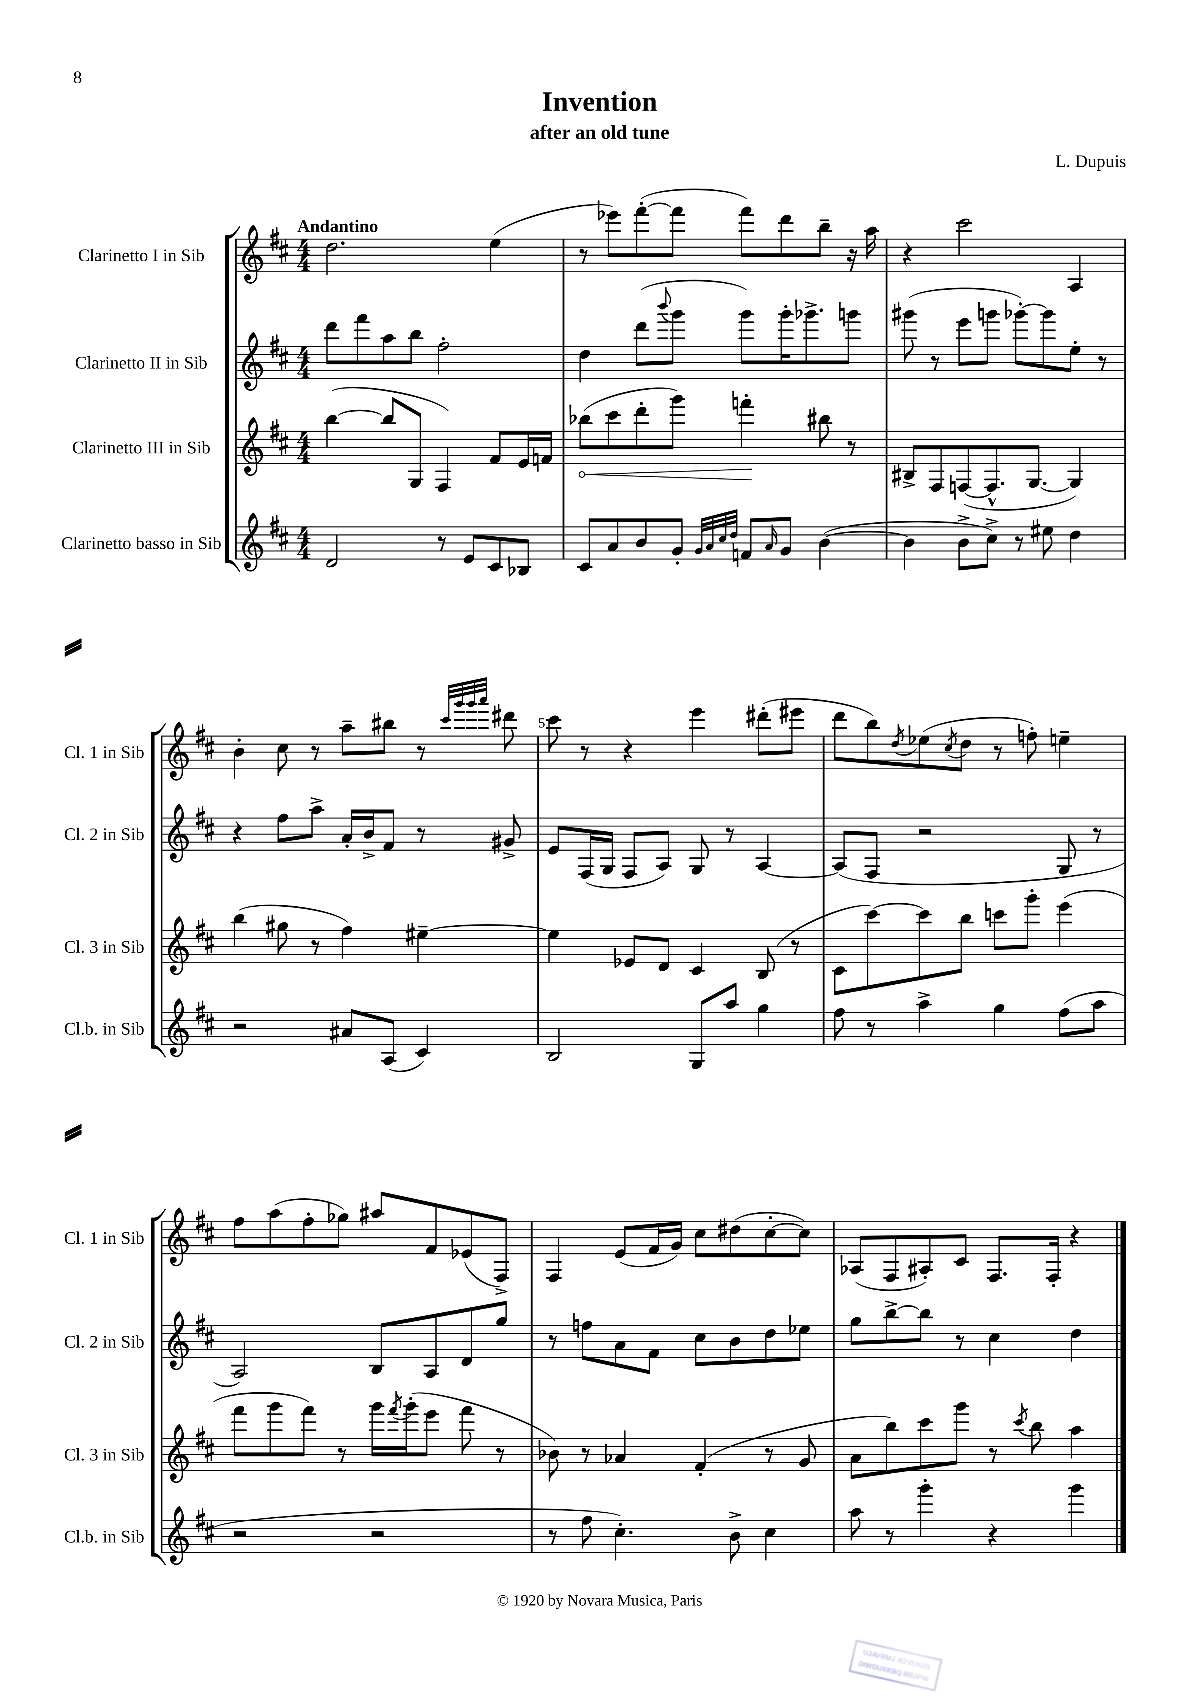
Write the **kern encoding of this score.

**kern	**kern	**dynam	**kern	**kern
*part4	*part3	*part3	*part2	*part1
*staff4	*staff3	*staff3	*staff2	*staff1
*I"Clarinetto basso in Sib	*I"Clarinetto III in Sib	*	*I"Clarinetto II in Sib	*I"Clarinetto I in Sib
*I'Cl.b. in Sib	*I'Cl. 3 in Sib	*	*I'Cl. 2 in Sib	*I'Cl. 1 in Sib
*clefG2	*clefG2	*	*clefG2	*clefG2
*k[f#c#]	*k[f#c#]	*	*k[f#c#]	*k[f#c#]
*M4/4	*M4/4	*	*M4/4	*M4/4
=1	=1	=1	=1	=1
!	!	!	!	!LO:TX:a:B:t=Andantino
2d/	([4bb\	.	8ddd\L	2.dd\
.	.	.	8fff#\	.
.	8bb/L]	.	8aa\	.
.	8G/J	.	8bb\J	.
8r	4F#/)	.	2ff#'\	.
8e/L	.	.	.	.
8c#/	8f#/L	.	.	(4ee\
8B-X/J	16e/L	.	.	.
.	16fn/JJ	.	.	.
=2	=2	=2	=2	=2
!	!	!LO:HP:b	!	!
8c#/L	(8bb-X\L	<	4dd\	8r
8a/	8ccc#\	.	.	8eee-X\L)
8b/	8ddd'\	.	(8ddd\L	([8fff#'\
.	.	.	8qqbbb/	.
8g'/J	8ggg\J)	.	8ggg\J	8fff#\J]
32qqg/LLL	.	.	.	.
32qqa/	.	.	.	.
32qqcc#/	.	.	.	.
32qqdd/JJJ	.	.	.	.
8fn/L	4fffn'\	.	8ggg\L)	8fff#\L)
16qqa/	.	.	.	.
8g/J	.	.	16ggg'\K	8ddd\
.	.	.	8.ggg-X^\	.
([4b\	8bb#X\	[	.	8bb~\J
.	8r	.	8gggn\J	16r
.	.	.	.	16aa\
=3	=3	=3	=3	=3
4b\]	8B#X^/L	.	(8ggg#X\	4r
.	8F#/	.	8r	.
8b^\L	([8Fn/	.	8eee\L	2ccc#\
8cc#^\J)	8.F^^/]	.	8gggn\J	.
8r	.	.	[8ggg-X'\L)	.
.	[8.G/J	.	.	.
8ee#X\	.	.	8ggg-\]	.
4dd\	4G/])	.	8ee'\J	4A/
.	.	.	8r	.
!!LO:LB:g=z
=4	=4	=4	=4	=4
2r	(4bb\	.	4r	4b'\
.	8gg#X\	.	8ff#\L	8cc#\
.	8r	.	8aa^\J	8r
8a#X/L	4ff#\)	.	16a'/LL	8aa~\L
.	.	.	16b^/J	.
(8A/J	.	.	8f#/J	8bb#X\J
4c#/)	[4ee#X~\	.	8r	8r
.	.	.	.	32qqccc#/LLL
.	.	.	.	32qqggg/
.	.	.	.	32qqggg/
.	.	.	.	32qqaaa/JJJ
.	.	.	8g#X^/	8ddd#X\
=5	=5	=5	=5	=5
2B/	4ee#\]	.	8e/L	8ccc#\
.	.	.	(16F#/L	8r
.	.	.	16G/JJ	.
.	8e-X/L	.	8F#/L	4r
.	8d/J	.	8A/J)	.
8G/L	4c#/	.	8G/	4eee\
8aa/J	.	.	8r	.
4gg\	(8B/	.	[4A/	(8ddd#X'\L
.	8r	.	.	8eee#X\J
=6	=6	=6	=6	=6
8ff#\	8c#\L	.	(8A/L]	8ddd\L
8r	[8ccc#\)	.	8F#/J	8bb\)
.	.	.	.	8qdd/
4aa^\	8ccc#\]	.	2r	(8ee-X\
.	.	.	.	8qcc#/
.	8bb\J	.	.	8dd\J
4gg\	8cccn\L	.	.	8r
.	8ggg'\J	.	.	8ffn'\)
(8ff#\L	(4eee\	.	8G/	4een~\
8aa\J	.	.	8r	.
!!LO:LB:g=z
=7	=7	=7	=7	=7
2r	8fff#\L	.	2A/)	8ff#\L
.	8ggg\	.	.	(8aa\
.	8fff#\J)	.	.	8ff#'\
.	8r	.	.	8gg-X\J)
2r	16ggg\LL	.	8B/L	8aa#X/L
.	8qfff#/	.	.	.
.	(16ggg'\J	.	.	.
.	8eee\J	.	8A/	8f#/
.	8fff#\	.	8d/	(8e-X/
.	8r	.	8gg/J	8F#^/J)
=8	=8	=8	=8	=8
8r	8b-X\)	.	8r	4F#/
8ff#\	8r	.	8ffn\L	.
4.cc#'\)	4a-X/	.	8a\	(8e/L
.	.	.	8f#\J	16f#/L
.	.	.	.	16g/JJ)
.	(4f#'/	.	8cc#\L	8cc#\L
8b^\	.	.	8b\	(8dd#X\
4cc#\	8r	.	8dd\	[8cc#'\
.	8g/	.	8ee-X\J	8cc#\J])
=9	=9	=9	=9	=9
8aa\	8a\L	.	8gg\L	(8A-X/L
8r	8bb\)	.	[8bb^\	8F#/
4ggg'\	8ccc#\	.	8bb\J]	8A#X'/)
.	8ggg\J	.	8r	8c#/J
4r	8r	.	4cc#\	8.F#/L
.	8qccc#/	.	.	.
.	8bb\	.	.	.
.	.	.	.	16F#'/Jk
4ggg\	4aa\	.	4dd\	4r
==	==	==	==	==
*-	*-	*-	*-	*-
